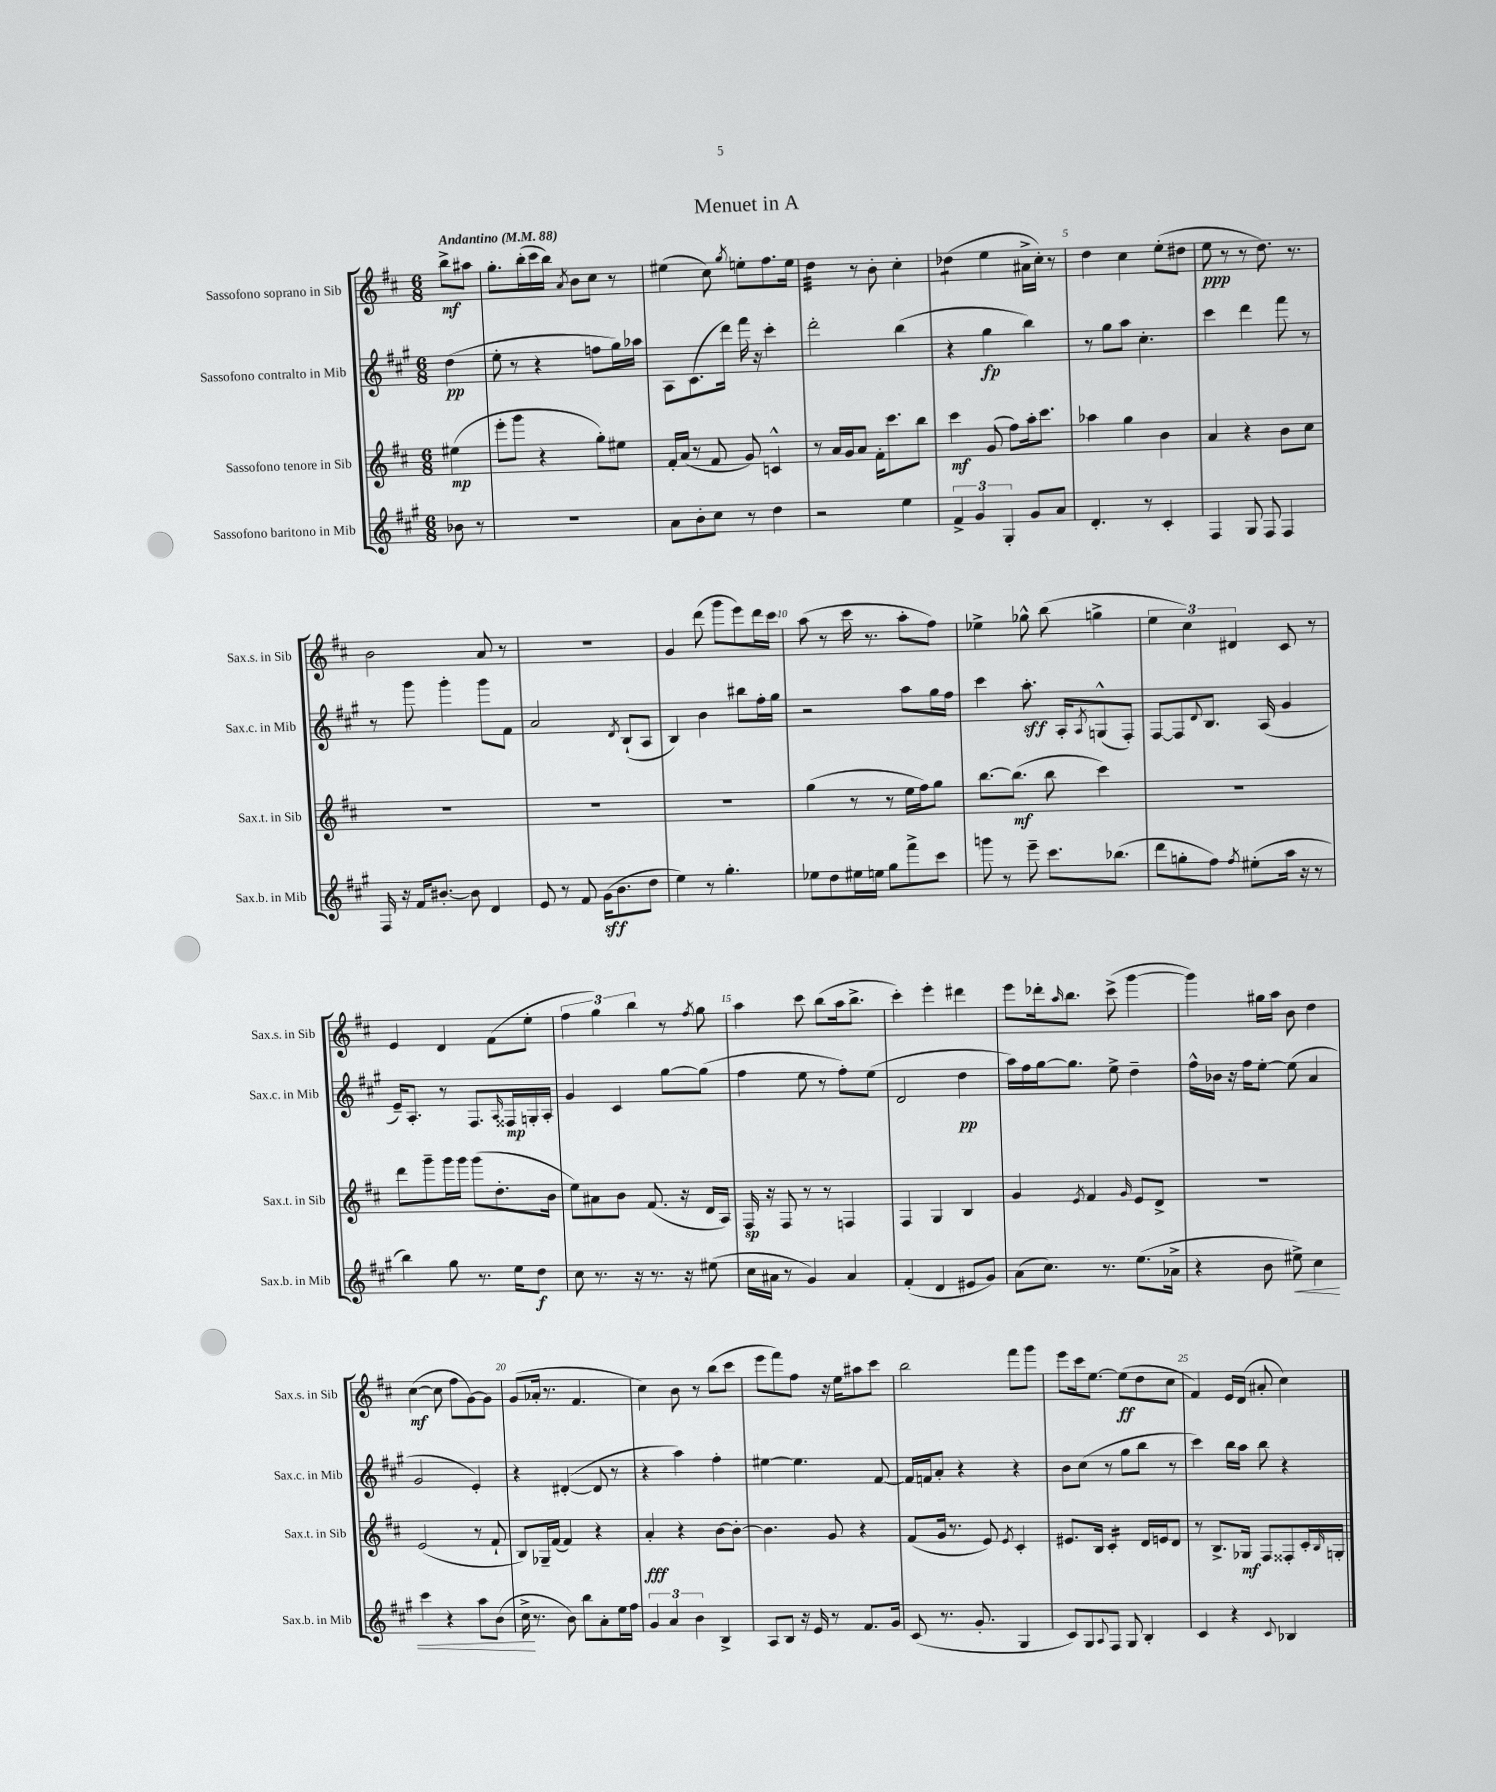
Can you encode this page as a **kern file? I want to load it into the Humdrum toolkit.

**kern	**kern	**kern	**kern
*staff4	*staff3	*staff2	*staff1
*clefG2	*clefG2	*clefG2	*clefG2
*k[f#c#g#]	*k[f#c#]	*k[f#c#g#]	*k[f#c#]
*M6/8	*M6/8	*M6/8	*M6/8
*MM88	*MM88	*MM88	*MM88
8b-	(4ee#	(4dd	8bb^
8r	.	.	8aa#
=	=	=	=
2.r	8eee'	8ee'	8.gg'
.	8ggg	8r	.
.	.	.	(16bb'
.	4r	4r	16ccc#
.	.	.	16bb)
.	.	.	8qa
.	.	.	8b
.	8gg')	8ff	8cc#
.	8ee#	16gg#)	8r
.	.	16aa-	.
=	=	=	=
8a	16f#'	8A	(4ee#
.	(16a	.	.
8b'	8r	(8.c#	.
8cc#	8f#	.	8cc#)
.	.	16ddd)	.
.	.	.	8qgg
8r	8g)	16fff#	8ee'
.	.	16r	.
4dd	4c^^	4ccc#'	8.ff#
.	.	.	16ee
=	=	=	=
2r	8r	2ddd'	4dd
.	16a	.	.
.	16g	.	.
.	8a	.	8r
.	16f#'	.	8b'
.	8.ccc#	.	.
4ee	.	(4bb	4cc#'
.	8bb	.	.
=	=	=	=
6f#^	4ccc#	4r	(4dd-
6g#	.	.	.
.	(8g	4gg#	4ee
6G#'	.	.	.
.	8ff#)	.	.
8g#	16aa'	4bb)	16a#^
.	8.ccc#	.	16cc#')
8a	.	.	8r
=	=	=	=
4.d'	4aa-	8r	4dd
.	.	8gg#	.
.	4gg	8aa	4cc#
8r	.	4.cc#'	.
4c#'	4b	.	(8ee'
.	.	.	8dd#
=	=	=	=
4F#	4a	4ccc#	8ee
.	.	.	8r
8G#	4r	4ddd	8r
8F#	.	.	8.dd)
4F#	8b	8fff#	.
.	.	.	8.r
.	8cc#	8r	.
=	=	=	=
16F#	2.r	8r	2b
16r	.	.	.
16f#	.	8ggg#	.
[8.b#'	.	.	.
.	.	4ggg#'	.
8b#]	.	.	.
4d	.	8ggg#	8a
.	.	8f#	8r
=	=	=	=
8e	2.r	2a	2.r
8r	.	.	.
8f#	.	.	.
(16g#	.	.	.
8.b	.	.	.
.	.	8qd	.
.	.	(8B`	.
8dd	.	8A	.
=	=	=	=
4ee)	2.r	4B)	4g
8r	.	4b	(8ddd
4.gg#'	.	.	8ggg
.	.	8bb#	8eee)
.	.	16ff#'	16ddd
.	.	16gg#	16ccc#
=	=	=	=
8ee-	(4gg	2r	(8aa
8dd	.	.	8r
16ee#	8r	.	16ccc#
16ee	.	.	8.r
8gg#	8r	.	.
8fff#^	16ee	8aa	8aa'
.	16ff#)	.	.
8ccc#	8gg	16gg#	8ff#)
.	.	16ff#	.
=	=	=	=
8ggg	[8.bb	4ccc#	4ee-^
8r	.	.	.
.	(8.bb]	.	.
8eee~	.	8.aa'	8gg-^^
8.ccc#	8bb	.	(8bb
.	.	16A'	.
.	.	8qA	.
.	4ccc#)	(8G^^	4gg^
(8.bb-	.	.	.
.	.	8F#')	.
=	=	=	=
8ddd	2.r	[8F#	6ee
8gg'	.	8F#]	.
.	.	.	6cc#)
.	.	8qqd	.
8ff#)	.	8.B	.
.	.	.	6d#
8qff#	.	.	.
(8ee#'	.	.	.
.	.	(16A	.
16aa	.	4g#	8c#
16r	.	.	.
8r	.	.	8r
=	=	=	=
4bb)	8ddd	16e~)	4e
.	.	8.A'	.
.	8ggg~	.	.
8gg#	16ggg	8r	4d
.	16ggg	.	.
8.r	(8ggg	8.F#	.
.	8.dd'	.	(8f#
.	.	16qqA	.
16ee	.	16F##	.
8dd	.	16G'	8ee'
.	16b	16A'	.
=	=	=	=
8cc#	8ee)	4g#	6ff#
8.r	8a#	.	.
.	.	.	6gg)
.	8b	4c#	.
16r	.	.	.
.	.	.	6bb
8.r	(8.f#	.	.
.	.	[8gg#	8r
16r	16r	.	.
.	.	.	8qff#
(8ee#	16d	(8gg#]	8gg
.	16A)	.	.
=	=	=	=
16cc#	16F#	4ff#	4aa
16a#	16r	.	.
8r	8F#	.	.
4g#)	8r	8ee	8ccc#
.	8r	8r	(8bb
4a#	4F	8ff#')	16aa
.	.	.	8.bb^
.	.	(8ee	.
=	=	=	=
(4f#'	4F#	2d	4ccc#')
4d	4G	.	4eee'
8e#	4B	4dd	4ddd#
8g#)	.	.	.
=	=	=	=
(8a	4g	16aa)	8eee
.	.	16ff#	.
8.cc#)	.	[16gg#	16ddd-'
.	.	.	16qqaa
.	.	8.gg#]	8.bb
.	8qe	.	.
.	4f#	.	.
8.r	.	.	.
.	.	8ee^	(8ccc#^
.	16qqg	.	.
(8.ee	8e	4dd~	[4ggg
.	8d^	.	.
16a-^	.	.	.
=	=	=	=
4r	2.r	16ff#^^	4ggg])
.	.	16b-	.
.	.	16r	.
.	.	16ff#	.
8b	.	[8ee'	16gg#
.	.	.	16aa
8ee#^)	.	(8ee]	8b
4cc#	.	4a	4dd
=	=	=	=
4ccc#	(2e	2g#	([4cc#
4r	.	.	8cc#]
.	.	.	8ff#
8aa	8r	4e')	[8g)
(8b	8f#`	.	8g]
=	=	=	=
16cc#^	8B)	4r	(8g
8.r	.	.	.
.	16G-~	.	16a-'
.	(16f#	.	8.r
8b)	4f#)	([4d#'	.
8bb	.	.	4.f#
8a'	4r	8d#]	.
16ee	.	8r	.
16ff#	.	.	.
=	=	=	=
6g#	4a'	4r	4cc#)
6a	.	.	.
.	4r	4aa)	8b
6b	.	.	.
.	.	.	8r
4B^	[8b	4ff#'	(8bb
.	8b'_	.	8ccc#
=	=	=	=
8A	4.b]	[4ee#	8eee
8B	.	.	8fff#)
16r	.	4.ee#]	8ff#
16e	.	.	.
8r	8g	.	16r
.	.	.	16ee
8.f#	4r	.	8aa#
.	.	[8f#	8ccc#
16g#	.	.	.
=	=	=	=
(8c#	(8f#	16f#]	2bb
.	.	16f	.
8.r	16g	8a'	.
.	8.r	.	.
.	.	4r	.
8.g#'	.	.	.
.	8e)	.	.
.	8qe	.	.
4G#	4c#'	4r	8fff#
.	.	.	8ggg
=	=	=	=
8c#)	8.e#	8b	8eee
8G#	.	(8cc#	16ccc#
.	16B	.	[8.ee
8qqA	.	.	.
8F#	4c#'	8r	.
8G#	.	8gg#	(8ee]
4B'	16d	8bb	8dd
.	16e	.	.
.	8d	8r	8cc#
=	=	=	=
4c#	8r	4ccc#)	4f#)
.	8.B^	.	.
4r	.	16bb	16e
.	16G-	16aa	(16d
.	8F#	8bb	8a#'
8qqc#	.	.	.
4B-	8F##'	4r	4cc#)
.	16c#'	.	.
.	16qqB	.	.
.	16G'	.	.
==	==	==	==
*-	*-	*-	*-
